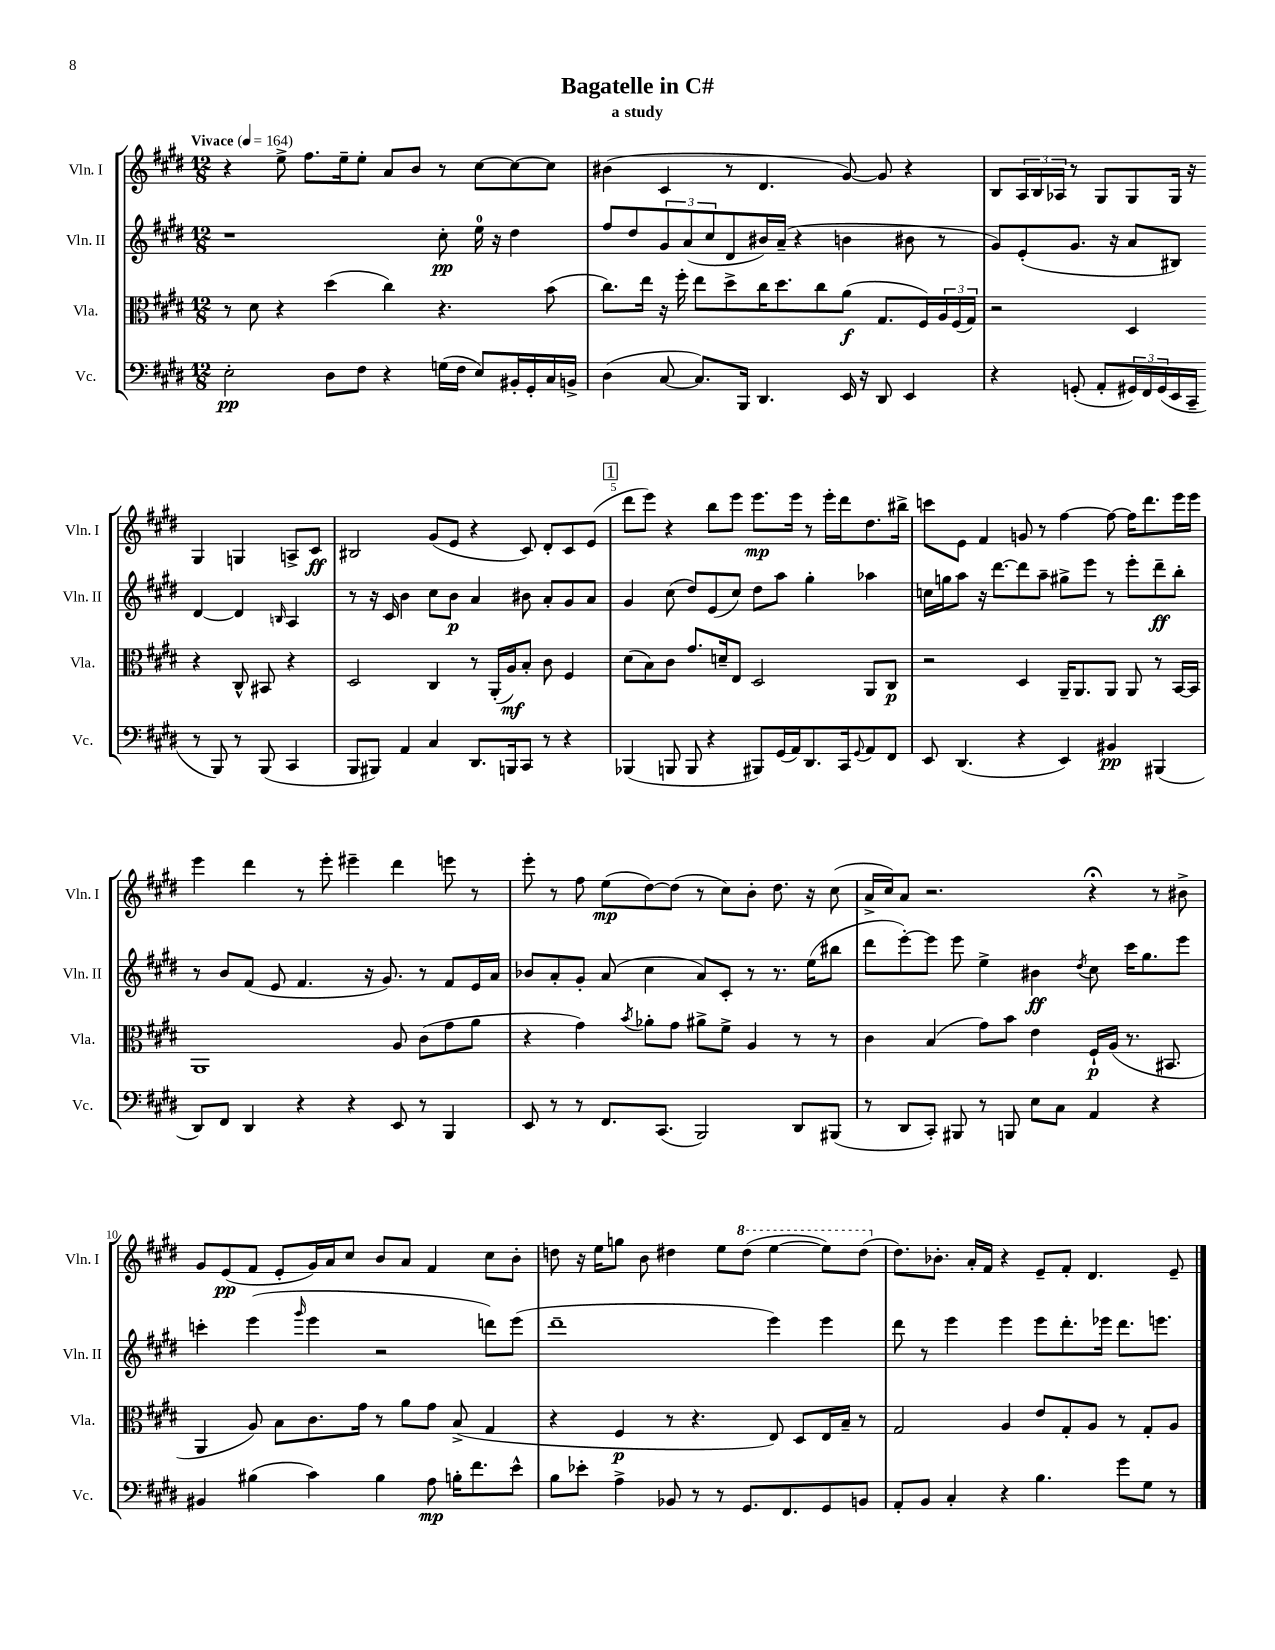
\header { title = "Bagatelle in C#" subtitle = "a study" }
<<
\new StaffGroup <<
\new Staff = "s0" \with { instrumentName = "Vln. I" shortInstrumentName = "Vln. I" } {
    \clef treble \key e \major \numericTimeSignature \time 12/8 \tempo "Vivace" 4 = 164
    r4 e''8-> fis''8. e''16-- e''8-. a'8 b'8 r8 cis''8~ cis''8~ cis''8 |
    bis'4( cis'4 r8 dis'4. gis'8~) gis'8 r4 |
    b8 \tuplet 3/2 { a16 b16 aes16 } r8 gis8 gis8 gis16 r16 gis4 g4 a8-> cis'8\ff |
    bis2 gis'8( e'8 r4 cis'8) dis'8-. cis'8 e'8( |
    \mark \markup { \box "1" } dis'''8 e'''8) r4 b''8 e'''8 e'''8.\mp e'''16 r8 e'''16-. dis'''16 dis''8. bis''16-> |
    c'''8 e'8 fis'4 g'8 r8 fis''4~ fis''8~ fis''16 dis'''8. e'''16 e'''16 |
    e'''4 dis'''4 r8 e'''8-. eis'''4-- dis'''4 e'''8 r8 |
    e'''8-. r8 fis''8 e''8\mp( dis''8~) dis''8( r8 cis''8) b'8-. dis''8. r16 cis''8( |
    a'16-> cis''16) a'8 r2. r4\fermata r8 bis'8-> |
    gis'8 e'8\pp( fis'8 e'8-. gis'16) a'16 cis''8 b'8 a'8 fis'4 cis''8 b'8-. |
    d''8 r16 e''16 g''8 b'8 dis''4 e''8 \ottava #1 dis'''8( e'''4~ e'''8) dis'''8( \ottava #0 |
    dis''8.) bes'8.-. a'16-. fis'16 r4 e'8-- fis'8-. dis'4. e'8-- \bar "|." |
}
\new Staff = "s1" \with { instrumentName = "Vln. II" shortInstrumentName = "Vln. II" } {
    \clef treble \key e \major \numericTimeSignature \time 12/8
    r1 cis''8-.\pp e''16-0 r16 dis''4 |
    fis''8 dis''8 \tuplet 3/2 { gis'8 a'8( cis''8 } dis'8 bis'16) a'16--( r4 b'4 bis'8 r8 |
    gis'8) e'8-.( gis'8. r16 a'8 bis8) dis'4~ dis'4 \grace { b16 } a4 |
    r8 r16 cis'16 b'4 cis''8 b'8\p a'4 bis'8 a'8-. gis'8 a'8 |
    \mark \markup { \box "1" } gis'4 cis''8( dis''8) e'8( cis''8) dis''8 a''8 gis''4-. aes''4 |
    c''16 g''16 a''8 r16 dis'''8.~ dis'''8 a''8-- gis''8-> e'''8 r8 e'''8-. dis'''8--\ff b''8-. |
    r8 b'8 fis'8( e'8 fis'4. r16 gis'8.) r8 fis'8 e'16 a'16 |
    bes'8 a'8-. gis'8-. a'8( cis''4 a'8) cis'8-. r8 r8. e''16( bis''8 |
    dis'''8 e'''8~-.) e'''8 e'''8 e''4-> bis'4\ff \acciaccatura { dis''8 } cis''8 cis'''16 gis''8. e'''8 |
    c'''4-. e'''4( \grace { gis'''16 } e'''4 r2 d'''8) e'''8( |
    dis'''1-- e'''4) e'''4 |
    dis'''8 r8 e'''4 e'''4 e'''8 dis'''8.-. ees'''16 dis'''8. e'''8. \bar "|." |
}
\new Staff = "s2" \with { instrumentName = "Vla." shortInstrumentName = "Vla." } {
    \clef alto \key e \major \numericTimeSignature \time 12/8
    r8 dis'8 r4 dis''4( cis''4) r4. b'8( |
    cis''8.) e''16 r16 fis''16-. e''8 dis''8-> cis''16 dis''8. cis''8 a'8\f( gis8. fis16) \tuplet 3/2 { a16 fis16( gis16) } |
    r2 dis4 r4 cis8-^ bis,8 r4 |
    dis2 cis4 r8 a,16-.( a16\mf) b8-. cis'8 fis4 |
    \mark \markup { \box "1" } dis'8( b8) cis'8 gis'8. d'16-- e8 dis2 a,8 cis8\p |
    r2 dis4 a,16-- a,8. a,8 a,8 r8 b,16~ b,16 |
    a,1 a8 cis'8( gis'8 a'8 |
    r4 gis'4) \acciaccatura { b'8 } aes'8-. gis'8 ais'8-> fis'8-> a4 r8 r8 |
    cis'4 b4( gis'8) b'8 e'4 fis16-!\p a16( r8. bis,8. |
    a,4 a8) b8 cis'8. gis'16 r8 a'8 gis'8 b8->( gis4 |
    r4 fis4\p r8 r4. e8) dis8 e16 b16-- r8 |
    gis2 a4 e'8 gis8-. a8 r8 gis8-. a8 \bar "|." |
}
\new Staff = "s3" \with { instrumentName = "Vc." shortInstrumentName = "Vc." } {
    \clef bass \key e \major \numericTimeSignature \time 12/8
    e2-.\pp dis8 fis8 r4 g16( fis16 e8) bis,16-. gis,16-. cis16 b,16-> |
    dis4( cis8~ cis8.) b,,16 dis,4. e,16 r16 dis,8 e,4 |
    r4 g,8-.( a,8-. \tuplet 3/2 { gis,16) fis,16 gis,16( } e,16 cis,16-- r8 b,,8) r8 b,,8( cis,4 |
    b,,8 bis,,8) a,4 cis4 dis,8. b,,16 cis,8 r8 r4 |
    \mark \markup { \box "1" } bes,,4( b,,8 b,,8 r4 bis,,8) gis,16( a,16) dis,8. cis,16 \appoggiatura { gis,8 } a,8 fis,8 |
    e,8 dis,4.( r4 e,4) bis,4\pp bis,,4( |
    dis,8) fis,8 dis,4 r4 r4 e,8 r8 b,,4 |
    e,8 r8 r8 fis,8. cis,8.( b,,2) dis,8 bis,,8( |
    r8 dis,8 cis,8-.) bis,,8 r8 b,,8 e8 cis8 a,4 r4 |
    bis,4 bis4( cis'4) bis4 a8\mp b16-. fis'8. e'8-^ |
    b8 ees'8-. a4-> bes,8 r8 r8 gis,8. fis,8. gis,8 b,8 |
    a,8-. b,8 cis4-. r4 b4. gis'8 gis8 r8 \bar "|." |
}
>>
>>
\layout { \context { \Score \override BarNumber.break-visibility = ##(#f #t #t) barNumberVisibility = #(every-nth-bar-number-visible 5) } }
